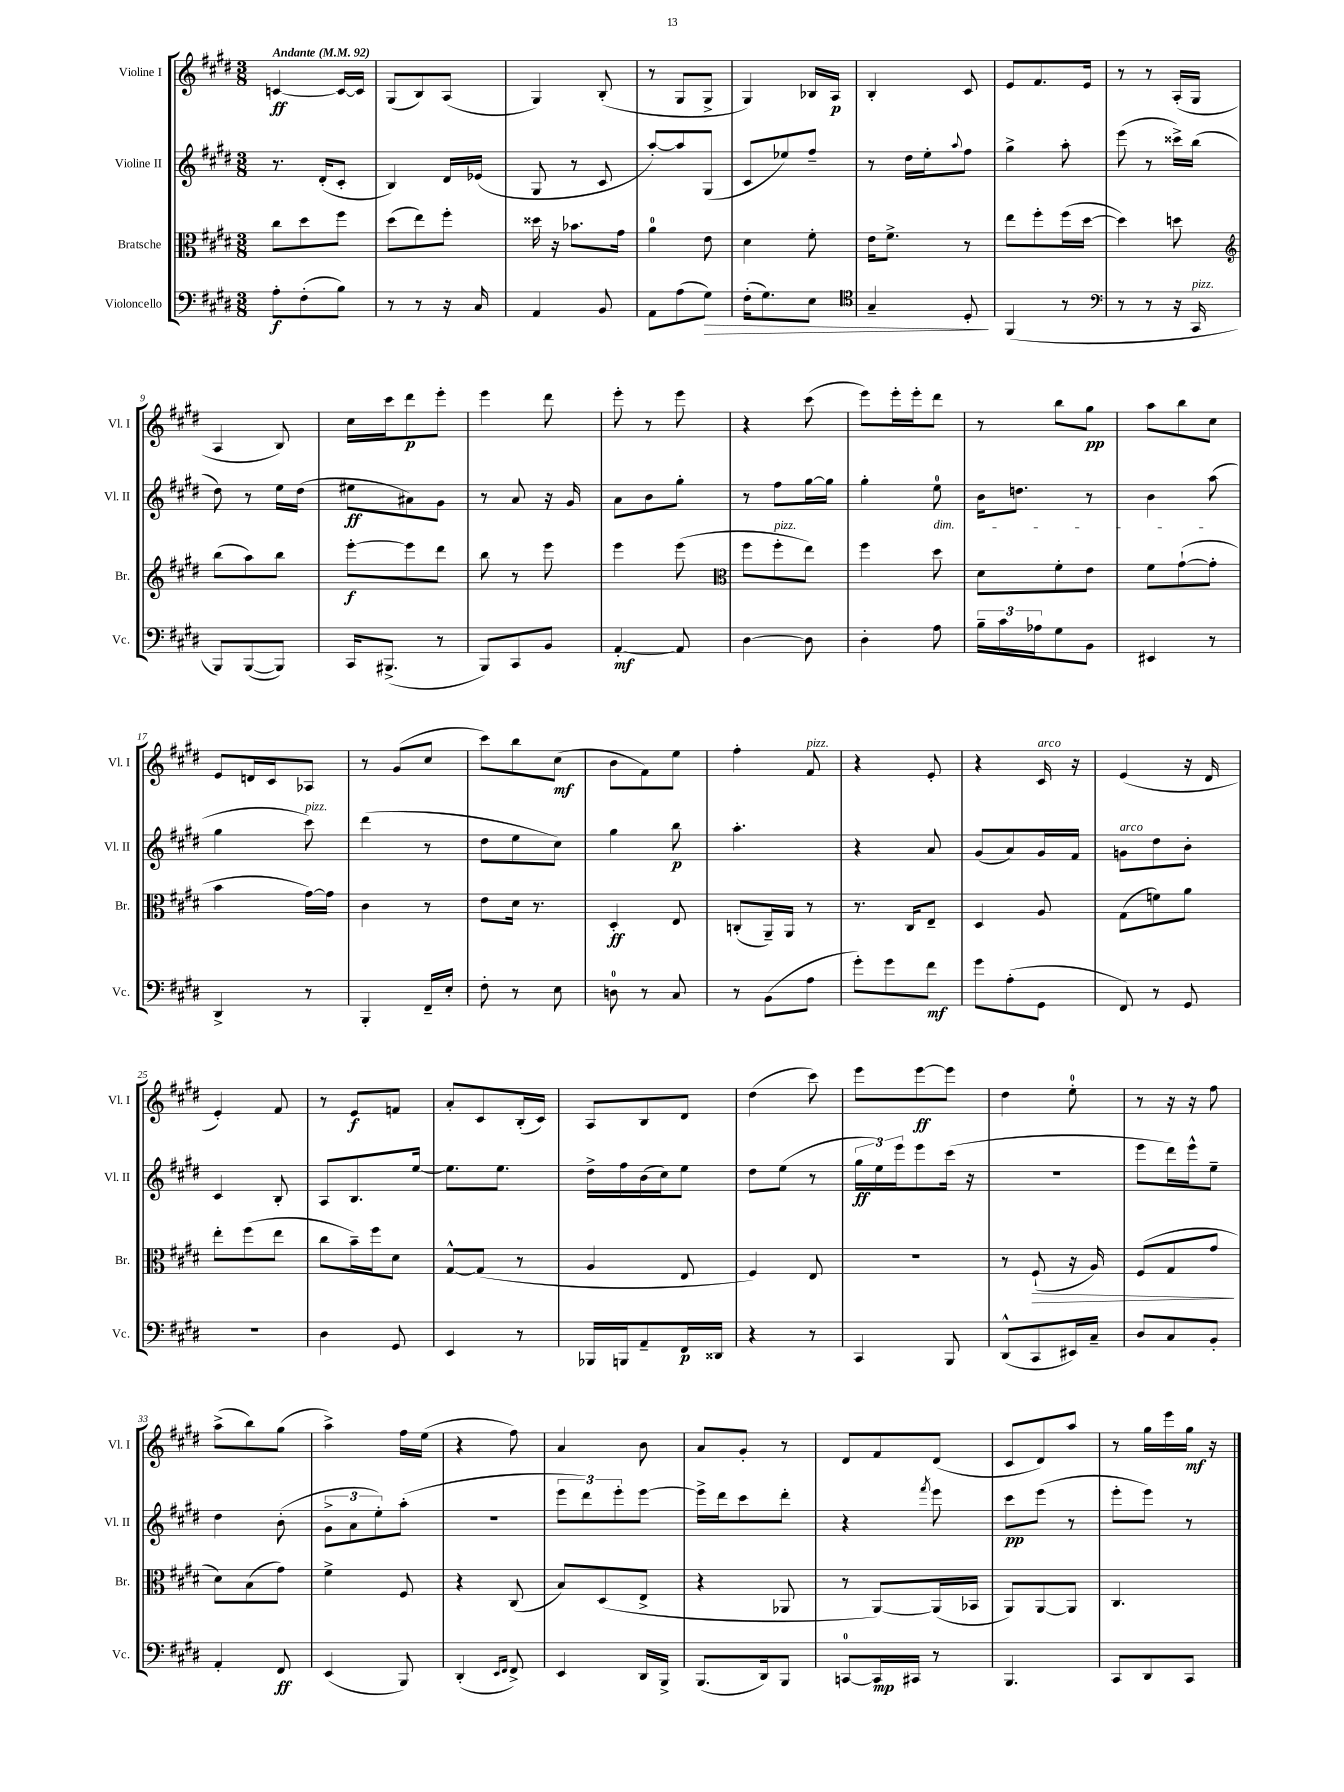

**kern	**kern	**kern	**kern
*staff4	*staff3	*staff2	*staff1
*clefF4	*clefC3	*clefG2	*clefG2
*k[f#c#g#d#]	*k[f#c#g#d#]	*k[f#c#g#d#]	*k[f#c#g#d#]
*M3/8	*M3/8	*M3/8	*M3/8
*MM92	*MM92	*MM92	*MM92
8A'	8cc#	8.r	[4c
(8F#'	8dd#	.	.
.	.	(16d#'	.
8B)	8ff#	8c#'	16c_
.	.	.	16c]
=	=	=	=
8r	(8dd#	4B)	(8G#
8r	8ee)	.	8B)
16r	8ff#'	16d#	(8A
16C#	.	(16e-	.
=	=	=	=
4AA	16dd##	8G#	4G#)
.	16r	.	.
.	8.b-	8r	.
8BB	.	8c#	(8B'
.	16g#	.	.
=	=	=	=
8AA	4a	[8aa')	8r
(8A	.	8aa]	8G#
8G#)	8e	(8G#	8G#^
=	=	=	=
(16F#'	4d#	8c#	4G#)
8.G#)	.	.	.
.	.	8ee-)	.
8E	8f#'	8ff#~	16B-
.	.	.	16A
=	=	=	=
*clefC4	*	*	*
4G#~	16e	8r	4B'
.	8.f#^	.	.
.	.	16dd#	.
.	.	16ee'	.
.	.	8qqaa	.
8D#'	8r	8ff#	8c#
=	=	=	=
(4FF#	8ee	4gg#^	8e
.	8ff#'	.	8.f#
8r	(16ff#	8aa'	.
.	[16dd#	.	16e
=	=	=	=
*clefF4	*	*	*
8r	4dd#])	(8eee	8r
8r	.	8r	8r
16r	8dd	16ccc##^)	(16A'
16CC#	.	(16bb	16G#
=	=	=	=
*	*clefG2	*	*
8BBB)	(8bb	8dd#)	4A
([8BBB	8aa)	8r	.
8BBB])	8bb	16ee	8B)
.	.	(16dd#	.
=	=	=	=
16CC#	[8eee'	8ee#	16cc#
(8.BBB#^	.	.	16ccc#
.	8eee]	8a#)	8ddd#
8r	8ddd#	8g#	8eee'
=	=	=	=
8BBB)	8bb	8r	4eee
8CC#	8r	8a	.
8BB	8eee	16r	8ddd#
.	.	16g#	.
=	=	=	=
[4AA'	4eee	8a	8eee'
.	.	8b	8r
8AA]	(8eee	8gg#'	8eee
=	=	=	=
*	*clefC3	*	*
[4D#	8ff#	8r	4r
.	8ff#'	8ff#	.
8D#]	8ee)	[16gg#	(8ccc#
.	.	16gg#]	.
=	=	=	=
4D#'	4ff#	4gg#'	8eee)
.	.	.	16eee'
.	.	.	16eee'
8A	8dd#	8ee	8ddd#
=	=	=	=
24B~	8d#	16b	8r
24c#	.	.	.
.	.	8.dd	.
24A-	.	.	.
8G#	8f#'	.	8bb
8BB	8e	8r	8gg#
=	=	=	=
4EE#	8f#	4b	8aa
.	([8g#`	.	8bb
8r	8g#']	(8aa	8cc#
=	=	=	=
4DD#^	4b	4gg#	8e
.	.	.	16d
.	.	.	16c#
8r	[16g#)	8ccc#)	8A-
.	16g#]	.	.
=	=	=	=
4BBB'	4c#	(4ddd#	8r
.	.	.	(8g#
16FF#~	8r	8r	8cc#
16E'	.	.	.
=	=	=	=
8F#'	8e	8dd#	8ccc#)
8r	16d#	8ee	8bb
.	8.r	.	.
8E	.	8cc#)	(8cc#
=	=	=	=
8D	4D#'	4gg#	8b
8r	.	.	8f#)
8C#	8E	8bb	8ee
=	=	=	=
8r	(8C'	4.aa'	4ff#'
(8BB	16AA~)	.	.
.	16AA	.	.
8A	8r	.	8f#
=	=	=	=
8g#')	8.r	4r	4r
8g#	.	.	.
.	16C#	.	.
8f#	8E~	8a	8e'
=	=	=	=
8g#	4D#	(8g#	4r
(8A'	.	8a)	.
8GG#	8A	16g#	16c#
.	.	16f#	16r
=	=	=	=
8FF#)	(8G#	8g	(4e
8r	8f)	8dd#	.
8GG#	8a	8b'	16r
.	.	.	16d#
=	=	=	=
4.r	8ee'	4c#	4e')
.	(8ff#	.	.
.	8ee	8B'	8f#
=	=	=	=
4D#	8cc#	8A	8r
.	16b~)	8.B	8e
.	16ff#	.	.
8GG#	8d#	.	8f
.	.	[16ee	.
=	=	=	=
4EE	[8G#^^	8.ee]	8a'
.	(8G#]	.	8c#
.	.	8.ee	.
8r	8r	.	(16B'
.	.	.	16c#)
=	=	=	=
16BBB-	4A	16dd#^	8A
16BBB	.	16ff#	.
8AA~	.	(16b	8B
.	.	16cc#)	.
16FF#	8E	8ee	8d#
16DD##	.	.	.
=	=	=	=
4r	4F#)	8dd#	(4dd#
.	.	(8ee	.
8r	8E	8r	8ccc#)
=	=	=	=
4CC#	4.r	24gg#	8eee
.	.	24ee)	.
.	.	24eee	.
.	.	8eee	[8eee
8BBB	.	(16ccc#	8eee]
.	.	16r	.
=	=	=	=
(8DD#^^	8r	4.r	4dd#
8CC#	(8F#`	.	.
16EE#)	16r	.	8ee'
16C#~	16A)	.	.
=	=	=	=
8D#	(8F#	8eee	8r
8C#	8G#	16ddd#)	16r
.	.	16eee^^	16r
8BB'	8g#	8ee~	8ff#
=	=	=	=
4AA'	8d#)	4dd#	(8aa^
.	(8B	.	8bb)
8FF#	8g#)	(8b'	(8gg#
=	=	=	=
(4EE	4f#^	12g#^	4aa^)
.	.	12a	.
.	.	12ee')	.
8BBB)	8F#	(8aa'	16ff#
.	.	.	(16ee
=	=	=	=
(4DD#'	4r	4.r	4r
16qqEE	.	.	.
16qqFF#	.	.	.
8FF#^)	(8C#	.	8ff#)
=	=	=	=
4EE	8B)	12eee	4a
.	.	12ddd#)	.
.	(8D#	.	.
.	.	12eee'	.
16DD#	8E^	[8eee	8b
16BBB^	.	.	.
=	=	=	=
(8.BBB	4r	16eee^]	8a
.	.	16ddd#	.
.	.	8ccc#	8g#'
16DD#)	.	.	.
8BBB	8AA-	8ddd#'	8r
=	=	=	=
[8CC	8r	4r	8d#
16CC]	[8AA)	.	8f#
16CC#	.	.	.
.	.	8qfff#	.
8r	(16AA]	8eee	(8d#
.	16BB-	.	.
=	=	=	=
4.BBB	8AA)	8ccc#	8c#
.	[8AA	(8eee	8d#)
.	8AA]	8r	8aa
=	=	=	=
8CC#	4.C#	8eee'	8r
8DD#	.	8eee)	16gg#
.	.	.	16eee
8CC#	.	8r	16gg#
.	.	.	16r
==	==	==	==
*-	*-	*-	*-
